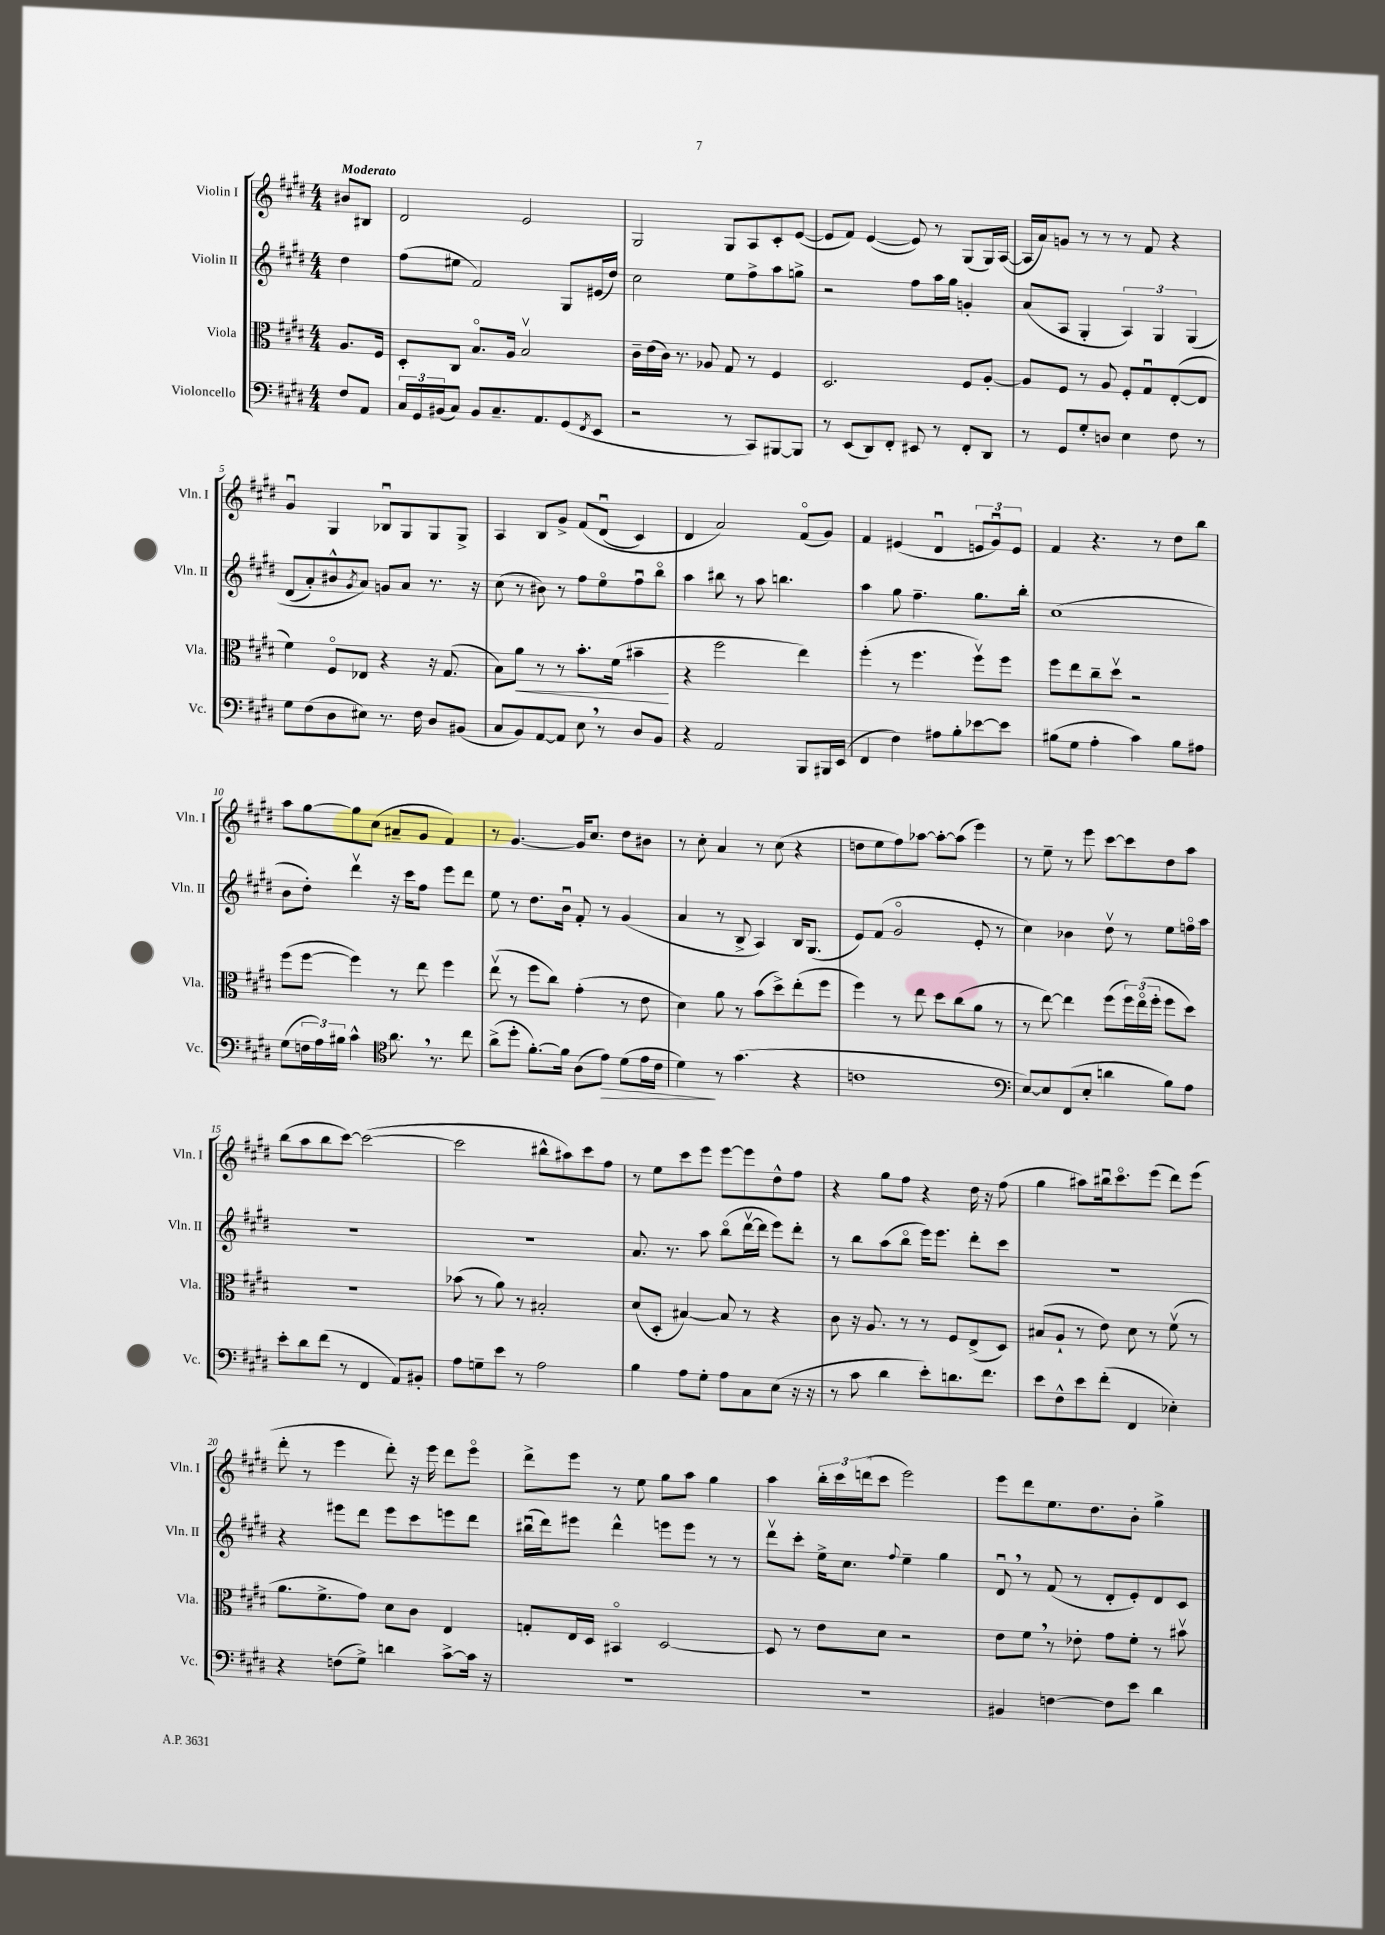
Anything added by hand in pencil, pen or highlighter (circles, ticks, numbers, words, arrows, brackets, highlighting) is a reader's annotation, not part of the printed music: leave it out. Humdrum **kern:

**kern	**kern	**kern	**kern
*staff4	*staff3	*staff2	*staff1
*clefF4	*clefC3	*clefG2	*clefG2
*k[f#c#g#d#]	*k[f#c#g#d#]	*k[f#c#g#d#]	*k[f#c#g#d#]
*M4/4	*M4/4	*M4/4	*M4/4
8F#/L	8.A/L	4dd#\	8b#/L
8AA/J	.	.	8B#/J
.	16F#/Jk	.	.
=	=	=	=
24C#/LL	8D#'/L	(8ff#\L	2d#/
24GG#/	.	.	.
(24BB#/J	.	.	.
8C#/J)	8C#/J	8ee#\J	.
8BB#/L	8.Bo/L	2f#/)	.
8.C#~/	.	.	.
.	16A/Jk	.	.
.	2Bv/	.	2e/
8.AA/	.	.	.
(8GG#/	.	8G#/L	.
8qFF#/	.	.	.
8EE/J	.	(16e#/L	.
.	.	16dd#/JJ)	.
=	=	=	=
2r	16c#~\LL	2cc#\	2G#/
.	(16e\	.	.
.	16c#\JJ)	.	.
.	8.r	.	.
.	8A-/	.	.
8r	8G#/	8ee\L	8G#/L
8CC#/L)	8r	8ff#^\	8A/
[8BBB#/	4F#/	8aa\	8c#'/
8BBB#/]J	.	8gg^\J	([8e/J
=	=	=	=
8r	2.D#/	2r	8e/]L
(8EE/L	.	.	8f#/J)
8DD#/)	.	.	([4e/
8FF#'/J	.	.	.
8EE#/	.	8ff#\L	8e/])
8r	.	16aa\L	8r
.	.	16gg#\JJ	.
8FF#'/L	8F#/L	4g'/	(8G#/L
8DD#/J	[8A'/J	.	16G#/L)
.	.	.	([16A/JJ
=	=	=	=
8r	8A/]L	(8a/L	16A/]LL
.	.	.	16a/J)
8GG#/L	8F#/J	8A/J	8g/J
8G#'/	8r	4G#'/	8r
8D/J	8A/	.	8r
4E\	8F#'/L	6A/)	8r
.	8G#u/	.	8f#/
.	.	6G#/	.
8F#\	([8E'/	.	4r
.	.	&(6G#/	.
8r	8E/]J	.	.
=	=	=	=
8G#\L	4f#\)	(8d#/L	4g#u/
(8F#\	.	8a'/)	.
8D#\	8F#o/L	8b#^^/	4G#/
.	.	8qg#/	.
8E#\J)	8E-/J	8a/J&)	.
8.r	4r	8g/L	8B-u/L
.	.	8a/J	8G#/
16F#\	.	.	.
8D#/L	16r	8.r	8G#/
.	(8.G#/	.	.
(8BB#/J	.	.	8G#^/J
.	.	16r	.
=	=	=	=
8C#/L	8B\L)	(8cc#\	4A/
8BB/)	8a\J	8r	.
[8AA/	8r	8b#\)	8B/L
8AA/]J	8r	8r	8g#^/J
8E\	8.b'\L	8ff#\L	&(8f#/L
8r	.	8eeo\	(8d#u/J
.	(16f#\Jk	.	.
8D#/L	4b#~\	8ff#u\	4c#/)
8BB/J	.	8bbo\J	.
=	=	=	=
4r	4r	4aa\	4d#/
2AA/	2ff#\	8bb#\	2a/&)
.	.	8r	.
.	.	8aa\	.
.	.	4.bb\	.
8BBB/L	4ee\)	.	(8f#o/L
16BBB#/L	.	.	8g#/J)
(16EE/JJ	.	.	.
=	=	=	=
4FF#/	(4ff#'\	4aa\	4f#/
4F#\)	8r	8gg#\	(4e#/
.	4.ff#\	4.ff#~\	.
8A#\L	.	.	4d#u/
8B'\	.	.	.
[8e-\	8ff#v\L)	8.gg#\L	12e/L
.	.	.	12g#u/)
8e-\]J	8ff#\J	.	.
.	.	.	12e/J
.	.	16bb'\Jk	.
=	=	=	=
(8B#\L	8ff#\L	(1cc#	4f#/
8G#\J	8ee\	.	.
4A'\	8cc#~\	.	4.r
.	8dd#v\J	.	.
4c#\)	2r	.	.
.	.	.	8r
8B#\L	.	.	8dd#\L
8A#\J	.	.	8bb\J
=	=	=	=
(8G#\L	(8ff#\L	8b\L	8aa\L
24F\L	[8ff#\J	8dd#'\J)	[8gg#\
24A\)	.	.	.
24B#\JJ	.	.	.
4c#^^\	4ff#\])	4ddd#v\	8gg#\]
.	.	.	(8cc#\J
*clefC4	*	*	*
8.a\	8r	16r	8a#~/L
.	.	16ccc#\LK	.
.	8ee\	8ff#\J	8g#/J
8.r	.	.	.
.	4ff#\	8eee\L	4f#/)
8cc#\	.	8ddd#\J	.
=	=	=	=
(8a^\L	(8eev\	8ee\	8r
8dd#'\J	8r	8r	[4.g#/
[8.f#'\L)	8ff#\L	8.dd#\L	.
.	8cc#\J)	.	.
16f#\]Jk	.	16bu\Jk	.
(8A\L	(4g#'\	8f#'/	16g#/]LK
.	.	.	8.cc#/J
8e\J)	.	8r	.
(8d#\L	8r	(4g#/	8dd#\L
16e\L	8e\	.	8b#\J
16c#\JJ	.	.	.
=	=	=	=
4d#\)	4d#\)	4a/	8r
.	.	.	8cc#'\
8r	8a\	8r	4a/
(4.g#\	8r	8B^/	.
.	(8b\L	4A/)	8r
.	8dd#^\)	.	(8cc#\
4r	(8ee'\	16B/LK	4r
.	.	(8.G#/J	.
.	8ff#\J	.	.
=	=	=	=
1c	4ff#\)	8e/L)	8dd\L
.	.	(8f#/J	8ee\
.	8r	2g#o/	8ff#\)
.	8ee\	.	[8aa-\J
.	8dd#\L	.	8aa-'\_L
.	(8cc#\	.	(8aa-\]J
.	8a\J	8e'/	4eee\)
.	8r	8r	.
=	=	=	=
*clefF4	*	*	*
[8E/L)	8r	4cc#\)	8r
8E/]	[8ee\)	.	8ee~\
(8FF#/	4ee\]	4b-\	8r
8E'/J	.	.	8eee\
4d\	(8ff#\L	8dd#v\	[8ccc#\L
.	24ff#\L)	8r	8ccc#\]
.	(24eeo\	.	.
.	24ff#'\JJ	.	.
8B\L)	8ff#\L	8ee\L	8dd#\
8A\J	8dd#\J)	16ffo\L	8aa\J
.	.	16aa\JJ	.
=	=	=	=
8e'\L	1r	1r	(8bb\L
8d#\	.	.	8aa\
(8f#\J	.	.	8bb\
8r	.	.	[8ccc#\J)
4FF#/	.	.	(2ccc#\_
8AA/L)	.	.	.
8BB#'/J	.	.	.
=	=	=	=
8A\L	(8b-\	1r	2ccc#\]
8G~\	8r	.	.
8e\J	8a\)	.	.
8r	8r	.	.
2A\	2B#'/	.	8bb#^^\L
.	.	.	8aa#\)
.	.	.	8ccc#\
.	.	.	8ff#\J
=	=	=	=
4B\	(8d#/L	8.a/	8r
.	8D#'/J	.	8ee\L
.	.	8.r	.
8A\L	[4B#/)	.	8ccc#\
8G#'\J	.	8aa\	8eee\J
8A\L	8B#/]	(8bbo\L	[8eee\L
8C#\	8r	[16ddd#v\L	8eee\]
.	.	16ddd#\]JJ	.
(8E\J	4r	8eee\L)	8dd#^^\
16r	.	8ddd#'\J	8ff#\J
16r	.	.	.
=	=	=	=
8r	8c#\	8r	4r
8c#\	16r	8bb\L	.
.	8.A/	.	.
4d#\	.	(8aa\	8gg#\L
.	8r	8bbo\J	8ff#\J
8e'\L)	8r	16eee\LK)	4r
.	.	8.eee\J	.
8.d\	8F#/L	.	.
.	(8E^/	8ddd#'\L	16dd#\
8.f#\J	.	.	16r
.	8D#/J)	8ccc#\J	(8ff#\
=	=	=	=
8e\L	(8B#/L	1r	4gg#\
8F#^^\	8A`/J	.	.
8e\	8r	.	8aa#\L)
(8f#'\J	8e\)	.	16bb#u\k
.	.	.	8.ccc#o\
4FF#/	8d#\	.	.
.	8r	.	(8eee\J
4E-'\)	(8f#v\	.	8ddd#\L)
.	8r	.	(8eee\J
=	=	=	=
4r	8.a\L	4r	8ddd#'\
.	.	.	8r
.	8.f#^\	.	.
(8F\L	.	8eee#\L	4eee\
8G#^\J)	8g#\J)	8ddd#\J	.
4d\	8d#\L	8eee#\L	8ddd#'\)
.	8c#\J	8ccc#\	16r
.	.	.	16eee\
[8c#^\L	4E/	8eee\	8ddd#\L
16c#\]Jk	.	8ddd#\J	8eeeo\J
16r	.	.	.
=	=	=	=
1r	8G'/L	(16bb#u\LL	8ddd#^\L
.	.	16ddd#\J)	.
.	16E/L	8eee#\J	8eee\J
.	16D#/JJ	.	.
.	4BB#o/	4ddd#^^\	8r
.	.	.	8ee\
.	[2D#/	8eee\L	8gg#\L
.	.	8eee\J	8aa\J
.	.	8r	4gg#\
.	.	8r	.
=	=	=	=
1r	8D#/]	8ddd#v\L	4aa\
.	8r	8ccc#'\J	.
.	8e\L	16ee^\LK	24bb'\LL
.	.	.	24ccc#\
.	.	8.cc#\J	.
.	.	.	(24ddd\J
.	8d#\J	.	8ccc#\J
.	.	8qqff#/	.
.	2r	4ee~\	2eee\)
.	.	4gg#\	.
=	=	=	=
4BB#/	8e\L	8d#u/	8eee\L
.	8f#\J	8r	8ddd#\
[4F\	8r	(8f#/	8.ee\
.	8e-'\	8r	.
.	.	.	8.dd#\
8F\]L	8g#\L	8d#'/L	.
8e\J	8f#'\J	8e'/)	8b'\J
4d#\	8r	8d#/	4gg#^\
.	8b#v\	8c#/J	.
==	==	==	==
*-	*-	*-	*-
